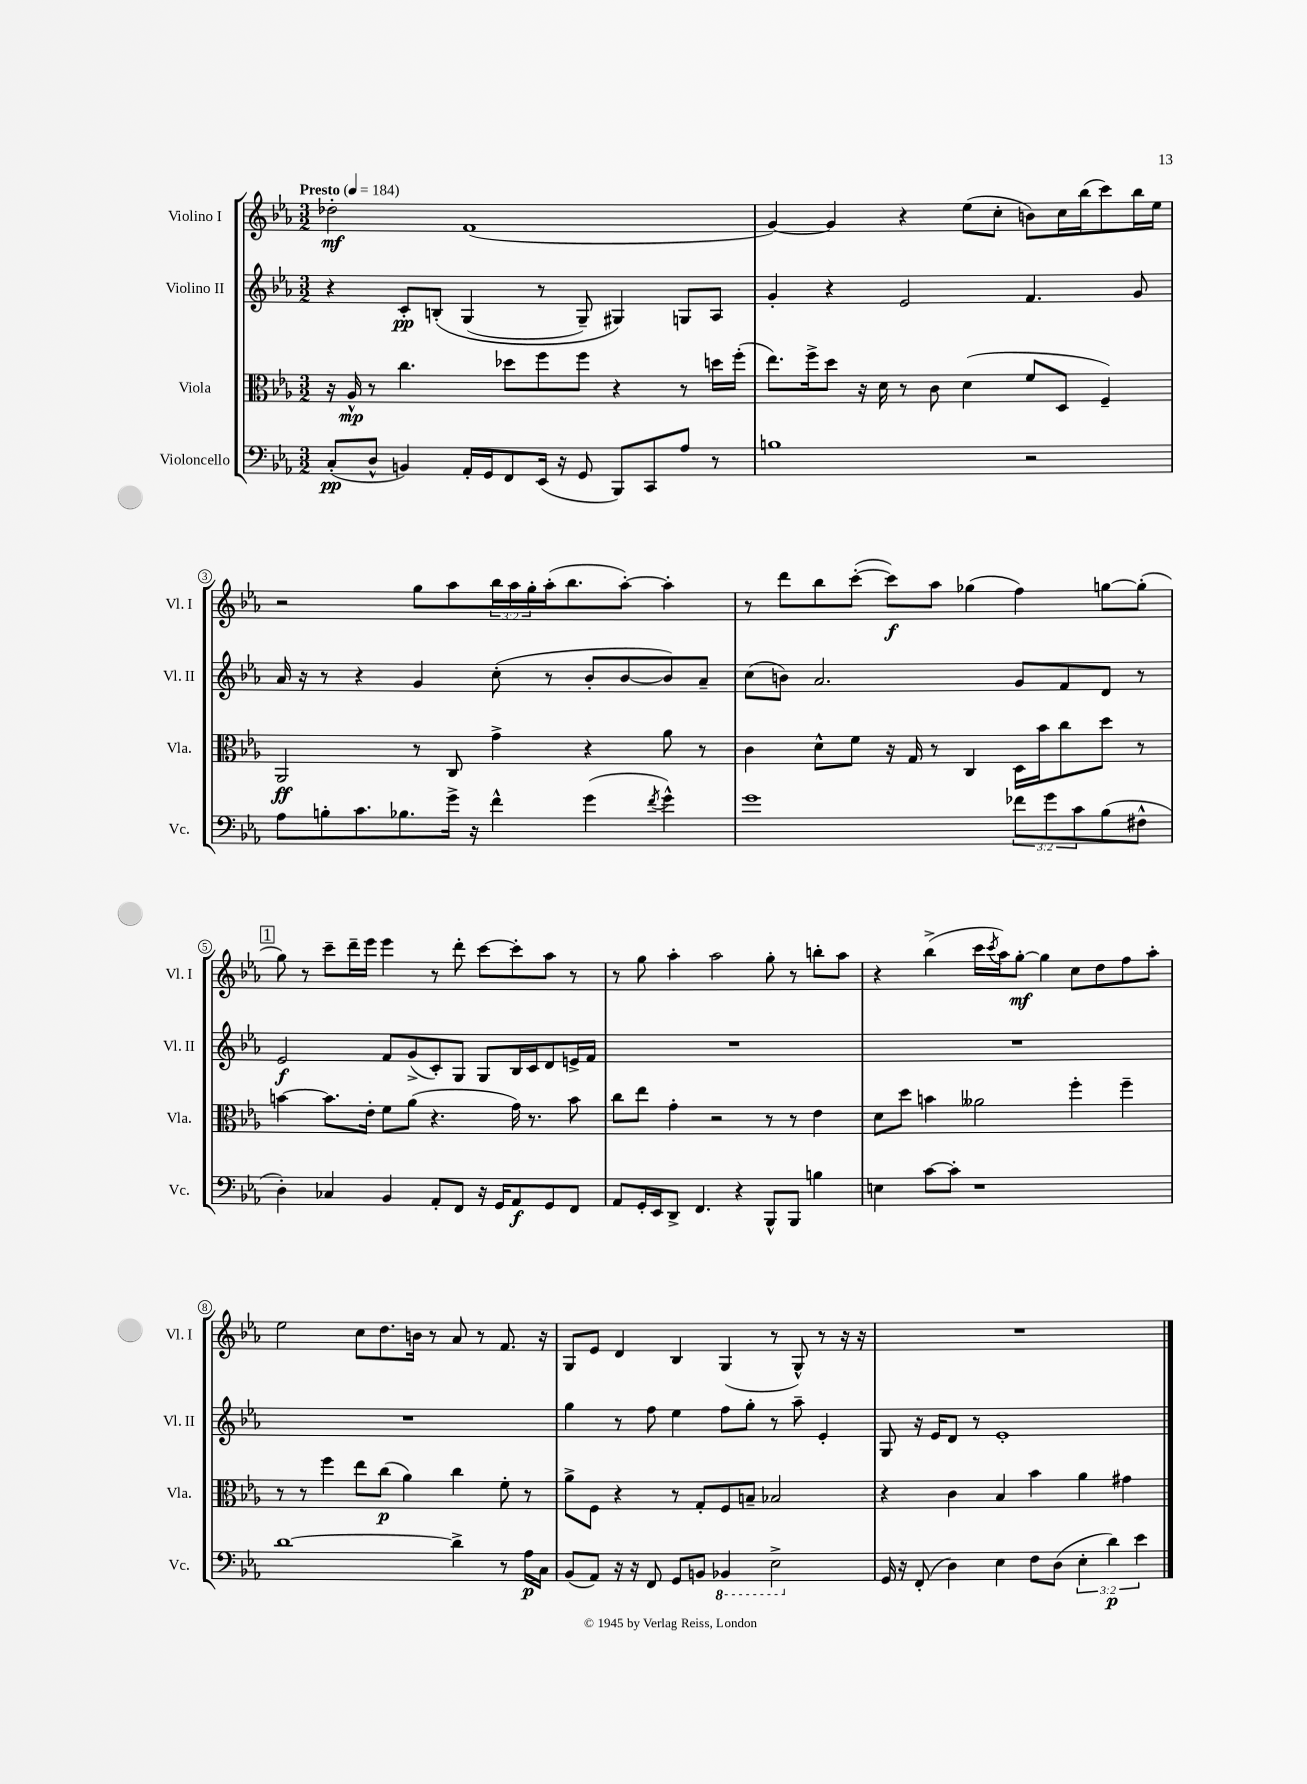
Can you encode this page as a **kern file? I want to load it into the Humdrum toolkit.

**kern	**dynam	**kern	**dynam	**kern	**dynam	**kern	**dynam
*part4	*part4	*part3	*part3	*part2	*part2	*part1	*part1
*staff4	*staff4	*staff3	*staff3	*staff2	*staff2	*staff1	*staff1
*I"Violoncello	*	*I"Viola	*	*I"Violino II	*	*I"Violino I	*
*I'Vc.	*	*I'Vla.	*	*I'Vl. II	*	*I'Vl. I	*
*clefF4	*	*clefC3	*	*clefG2	*	*clefG2	*
*k[b-e-a-]	*	*k[b-e-a-]	*	*k[b-e-a-]	*	*k[b-e-a-]	*
*M3/2	*	*M3/2	*	*M3/2	*	*M3/2	*
*MM184	*	*MM184	*	*MM184	*	*MM184	*
=1	=1	=1	=1	=1	=1	=1	=1
!	!	!	!	!	!	!LO:TX:a:B:t=Presto	!
(8C'/L	pp	16r	.	4r	.	2dd-X'\	mf
.	.	16A-^^/	mp	.	.	.	.
8D^^/J	.	8r	.	.	.	.	.
4BBn/)	.	4.cc\	.	8c'/L	pp	.	.
.	.	.	.	(8Bn'/J	.	.	.
16AA-'/LL	.	.	.	(4G/	.	(1f	.
16GG/J	.	.	.	.	.	.	.
8FF/	.	8dd-X\L	.	.	.	.	.
(16EE-/Jk	.	8ff\	.	8r	.	.	.
16r	.	.	.	.	.	.	.
8GG/	.	8ff\J	.	8G~/)	.	.	.
8BBB-/L)	.	4r	.	4G#X/)	.	.	.
8CC/	.	.	.	.	.	.	.
8A-/J	.	8r	.	8Gn/L	.	.	.
8r	.	16ddn\LL	.	8A-/J	.	.	.
.	.	(16ff'\JJ	.	.	.	.	.
=2	=2	=2	=2	=2	=2	=2	=2
1Bn	.	8.ee-\L)	.	4g'/	.	[4g/)	.
.	.	16ff^\k	.	.	.	.	.
.	.	8dd\J	.	4r	.	4g/]	.
.	.	16r	.	.	.	.	.
.	.	16d\	.	.	.	.	.
.	.	8r	.	2e-/	.	4r	.
.	.	8c\	.	.	.	.	.
.	.	(4d\	.	.	.	(8ee-\L	.
.	.	.	.	.	.	8cc'\J	.
2r	.	8f/L	.	4.f/	.	8bn\L)	.
.	.	8D/J	.	.	.	16cc\L	.
.	.	.	.	.	.	(16bb-\J	.
.	.	4F~/)	.	.	.	8ccc\)	.
.	.	.	.	8g/	.	16bb-\L	.
.	.	.	.	.	.	16ee-\JJ	.
!!LO:LB:g=z
=3	=3	=3	=3	=3	=3	=3	=3
8A-\L	.	2AA-/	ff	16a-/	.	2r	.
.	.	.	.	16r	.	.	.
8Bn'\	.	.	.	8r	.	.	.
8.c\	.	.	.	4r	.	.	.
8.B-X\	.	.	.	.	.	.	.
.	.	8r	.	4g/	.	8gg\L	.
16g^\Jk	.	8C/	.	.	.	8aa-\	.
16r	.	.	.	.	.	.	.
4f^^\	.	4g^\	.	(8cc'\	.	24bb-\L	.
.	.	.	.	.	.	24aa-\	.
.	.	.	.	.	.	24gg'\	.
.	.	.	.	8r	.	(16aa-'\J	.
.	.	.	.	.	.	8.bb-\	.
(4g\	.	4r	.	8b-'/L	.	.	.
.	.	.	.	[8b-/	.	[8aa-'\J)	.
8qf/	.	.	.	.	.	.	.
4g^^\)	.	8a-\	.	8b-/])	.	4aa-'\]	.
.	.	8r	.	8a-~/J	.	.	.
=4	=4	=4	=4	=4	=4	=4	=4
1g	.	4c\	.	(8cc\L	.	8r	.
.	.	.	.	8bn\J)	.	8ddd\L	.
.	.	8d^^\L	.	2.a-/	.	8bb-\	.
.	.	8f\J	.	.	.	([8ccc'\J	.
.	.	16r	.	.	.	8ccc\L])	f
.	.	16G/	.	.	.	.	.
.	.	8r	.	.	.	8aa-\J	.
.	.	4C/	.	.	.	(4gg-X\	.
12f-X\L	.	16D\LL	.	8g/L	.	4ff\)	.
.	.	16b-\J	.	.	.	.	.
12g\	.	.	.	.	.	.	.
.	.	8cc\	.	8f/	.	.	.
12c\	.	.	.	.	.	.	.
(8B-\	.	8dd\J	.	8d/J	.	[8ggn\L	.
8F#X^^\J	.	8r	.	8r	.	(8gg'\J]	.
!!LO:LB:g=z
!!LO:REH:place=s1:t=1
=5	=5	=5	=5	=5	=5	=5	=5
4D'\)	.	[4bn\	.	2e-/	f	8gg\)	.
.	.	.	.	.	.	8r	.
4C-X/	.	8.b\L]	.	.	.	8ccc~\L	.
.	.	.	.	.	.	16ddd~\L	.
.	.	16e-'\Jk	.	.	.	16eee-\JJ	.
4BB-/	.	8f\L	.	8f/L	.	4eee-\	.
.	.	(8a-\J	.	(8g^/	.	.	.
8AA-'/L	.	4.r	.	8c'/)	.	8r	.
8FF/J	.	.	.	8G/J	.	8ddd'\	.
16r	.	.	.	8G/L	.	[8ccc\L	.
16GG/KL	.	.	.	.	.	.	.
8AA-/	f	16g\)	.	16B-/L	.	8ccc'\]	.
.	.	8.r	.	16c/J	.	.	.
8GG/	.	.	.	8d/	.	8aa-\J	.
8FF/J	.	8b\	.	16en^/L	.	8r	.
.	.	.	.	16f/JJ	.	.	.
=6	=6	=6	=6	=6	=6	=6	=6
8AA-/L	.	8cc\L	.	1.r	.	8r	.
16GG'/L	.	8ee-\J	.	.	.	8gg\	.
16EE-/J	.	.	.	.	.	.	.
8DD^/J	.	4g'\	.	.	.	4aa-'\	.
4.FF/	.	.	.	.	.	.	.
.	.	2r	.	.	.	2aa-\	.
4r	.	.	.	.	.	.	.
8BBB-^^/L	.	8r	.	.	.	8gg'\	.
8BBB-/J	.	8r	.	.	.	8r	.
4Bn\	.	4e-\	.	.	.	8bbn'\L	.
.	.	.	.	.	.	8aa-\J	.
=7	=7	=7	=7	=7	=7	=7	=7
4En\	.	8d\L	.	1.r	.	4r	.
.	.	8dd\J	.	.	.	.	.
[8c\L	.	4bn\	.	.	.	(4bb-^\	.
8c'\J]	.	.	.	.	.	.	.
1r	.	2a--X\	.	.	.	16ccc\LL	.
.	.	.	.	.	.	8qccc/	.
.	.	.	.	.	.	16aa-\J)	.
.	.	.	.	.	.	[8gg'\J	mf
.	.	.	.	.	.	4gg\]	.
.	.	4ff'\	.	.	.	8cc\L	.
.	.	.	.	.	.	8dd\	.
.	.	4ff~\	.	.	.	8ff\	.
.	.	.	.	.	.	8aa-'\J	.
!!LO:LB:g=z
=8	=8	=8	=8	=8	=8	=8	=8
[1d	.	8r	.	1.r	.	2ee-\	.
.	.	8r	.	.	.	.	.
.	.	4ff\	.	.	.	.	.
.	.	8ee-\L	.	.	.	8cc\L	.
.	.	(8cc\J	p	.	.	8.dd\	.
.	.	4a-\)	.	.	.	.	.
.	.	.	.	.	.	16bn\Jk	.
.	.	.	.	.	.	8r	.
4d^\]	.	4cc\	.	.	.	8a-/	.
.	.	.	.	.	.	8r	.
8r	.	8f'\	.	.	.	8.f/	.
16A-\LL	p	8r	.	.	.	.	.
16C\JJ	.	.	.	.	.	16r	.
=9	=9	=9	=9	=9	=9	=9	=9
(8BB-/L	.	8a-^\L	.	4gg\	.	8G/L	.
8AA-/J)	.	8F\J	.	.	.	8e-/J	.
16r	.	4r	.	8r	.	4d/	.
16r	.	.	.	.	.	.	.
8FF/	.	.	.	8ff\	.	.	.
8GG/L	.	8r	.	4ee-\	.	4B-/	.
8BBn/J	.	8G'/L	.	.	.	.	.
*8ba	*	*	*	*	*	*	*
4BBB-X/	.	8F/	.	8ff\L	.	(4G/	.
.	.	8Bn~/J	.	8gg'\J	.	.	.
2EE-^\	.	2B-X/	.	8r	.	8r	.
.	.	.	.	8aa-~\	.	8G^^/)	.
.	.	.	.	4e-'/	.	8r	.
.	.	.	.	.	.	16r	.
.	.	.	.	.	.	16r	.
=10	=10	=10	=10	=10	=10	=10	=10
*X8ba	*	*	*	*	*	*	*
16GG/	.	4r	.	8G/	.	1.r	.
16r	.	.	.	.	.	.	.
(8FF'/	.	.	.	16r	.	.	.
.	.	.	.	16e-/KL	.	.	.
4D\)	.	4c\	.	8d/J	.	.	.
.	.	.	.	8r	.	.	.
4E-\	.	4B-/	.	1e-'	.	.	.
8F\L	.	4b-\	.	.	.	.	.
(8D\J	.	.	.	.	.	.	.
6E-'\	.	4a-\	.	.	.	.	.
6d\)	p	.	.	.	.	.	.
.	.	4g#X\	.	.	.	.	.
6e-\	.	.	.	.	.	.	.
==	==	==	==	==	==	==	==
*-	*-	*-	*-	*-	*-	*-	*-
